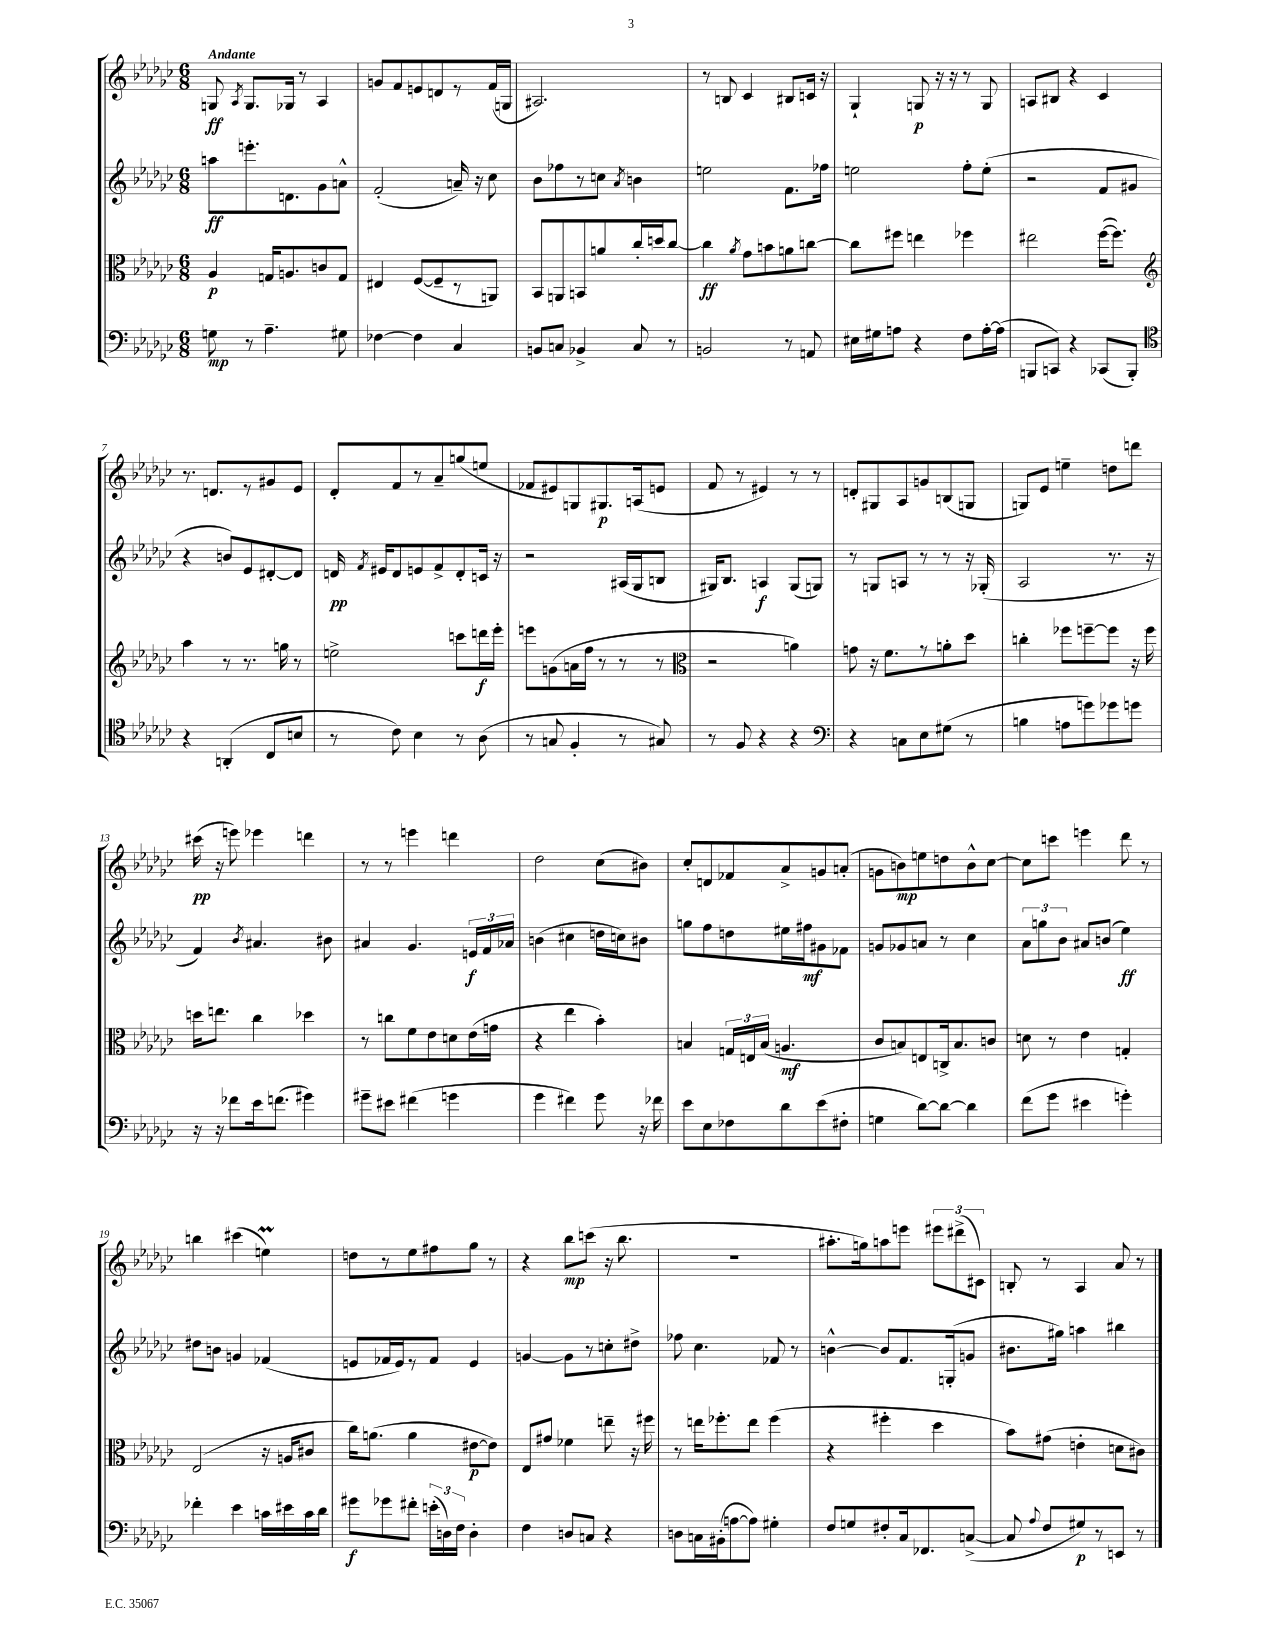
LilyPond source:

<<
\new StaffGroup <<
\new Staff = "s0" {
    \clef treble \key ges \major \numericTimeSignature \time 6/8 \tempo "Andante"
    \autoBeamOff g8\ff \acciaccatura { aes8 } g8.[ ges16] r8 aes4 |
    g'8[ f'8 e'8 d'8 r8 f'16( g16] |
    ais2.) |
    r8 b8 ces'4 bis8[ c'16] r16 |
    ges4-! g8\p r16 r16 r8 g8 |
    a8[ bis8] r4 ces'4 |
    r8. d'8.[ r8 gis'8 ees'8] |
    des'8[-. f'8 r8 aes'8-- g''8( e''8] |
    fes'8[ eis'8) g8 gis8.\p a16( e'8] |
    f'8 r8 eis'4) r8 r8 |
    d'8[-. gis8 aes8 g'8 b8( g8] |
    g8[) ees'8] e''4-- d''8[ d'''8] |
    cis'''16\pp( r16 e'''8) ees'''4 d'''4 |
    r8 r8 e'''4 d'''4 |
    des''2 ces''8[( bis'8]) |
    ces''8[-. d'8 fes'8 aes'8-> g'8 a'8]-.( |
    g'8[ b'8\mp) e''8 d''8 b'8-^ ces''8]~ |
    ces''8[ c'''8] e'''4 des'''8 r8 |
    b''4 cis'''4( e''4\prall) |
    d''8[ r8 ees''8 fis''8 ges''8] r8 |
    r4 bes''8[\mp c'''8]( r16 bes''8. |
    R2. |
    ais''8.[-. g''16) a''8 e'''8] \tuplet 3/2 { eis'''8[ dis'''8->( cis'8]) } |
    b8-. r8 aes4 aes'8 r8 \bar "|." |
}
\new Staff = "s1" {
    \clef treble \key ges \major \numericTimeSignature \time 6/8
    \autoBeamOff a''8[\ff e'''8.-. d'8. ges'8 a'8]-^ |
    f'2-.( a'16--) r16 ces''8 |
    bes'8[ fes''8 r8 c''8] \acciaccatura { aes'8 } b'4 |
    e''2 f'8.[ fes''16] |
    e''2 f''8[-. e''8]-.( |
    r2 f'8[ gis'8] |
    r4 b'8[) ees'8 dis'8~-. dis'8] |
    d'16\pp \acciaccatura { f'8 } eis'16[ d'8 e'8 f'8-> d'8-. c'16] r16 |
    r2 ais16[( ges16 b8] |
    gis16[) bes8.] a4\f gis8[( g8]) |
    r8 g8[ a8] r8 r8 r16 ges16-.( |
    aes2 r8. r16 |
    f'4) \acciaccatura { bes'8 } ais'4. bis'8 |
    ais'4 ges'4. \tuplet 3/2 { e'16[\f f'16 aes'16] } |
    b'4( cis''4 d''16[ c''16) bis'8] |
    g''8[ f''8 d''8 eis''16 fis''16\mf gis'8 fes'8] |
    g'8[ ges'8 a'8] r8 ces''4 |
    \tuplet 3/2 { aes'8[ g''8 bes'8] } ais'8[ b'8]( ees''4\ff) |
    dis''8[ b'8] g'4 fes'4( |
    e'8[ fes'16 e'16) r8 fes'8] e'4 |
    g'4~ g'8[ r8 c''8-. dis''8]-> |
    fes''8 ces''4. fes'8 r8 |
    b'4~-^ b'8[ f'8. g16-.( g'8] |
    bis'8.[ gis''16]) a''4 bis''4 \bar "|." |
}
\new Staff = "s2" {
    \clef alto \key ges \major \numericTimeSignature \time 6/8
    \autoBeamOff aes4\p g16[ a8. c'8 g8] |
    eis4 f8[~( f8-- r8 a,8]) |
    bes,8[ a,8 b,8 a'8 ces''16-. d''16 ces''8]~ |
    ces''4\ff \acciaccatura { aes'8 } ges'8[ b'8 a'8 c''8]~ |
    c''8[ fis''8] e''4 fes''4 |
    eis''2 f''16[~( f''8.]) |
    \clef treble aes''4 r8 r8. g''16 r8 |
    e''2-> c'''8[ d'''16\f ees'''16]-. |
    e'''8[ g'8( a'16 f''16] r8 r8 r8 |
    \clef alto r2 a'4) |
    g'8 r16 f'8.[ r8 a'8-. des''8] |
    c''4-. fes''8[ f''8~-- f''8] r16 f''16 |
    d''16[ e''8.] ces''4 des''4 |
    r8 c''8[ f'8 ees'8 d'8 ees'16( g'16] |
    r4 ees''4 bes'4-.) |
    b4 \tuplet 3/2 { g16[ e16 b16]( } a4.\mf |
    ces'8[ b8) e8 c16-> b8. c'8] |
    d'8 r8 ees'4 g4-. |
    ees2( r16 a16[ cis'8] |
    ces''16[) a'8.]( a'4 eis'8[~\p eis'8]) |
    ees8[ gis'8] fes'4 e''8-- r16 fis''16 |
    r8 e''16[ fes''8.-. e''8] fes''4( |
    r4 fis''4-. des''4 |
    bes'8[) gis'8]( e'4-. d'8[ cis'8]) \bar "|." |
}
\new Staff = "s3" {
    \clef bass \key ges \major \numericTimeSignature \time 6/8
    \autoBeamOff g8\mp r8 aes4.-- gis8 |
    fes4~ fes4 ces4 |
    b,8[ c8] bes,4-> c8 r8 |
    b,2 r8 a,8 |
    eis16[ gis16 a8] r4 f8[ a16~-. a16]( |
    b,,8[ c,8]) r4 ces,8[( b,,8]-.) |
    \clef tenor r4 a,4-.( ces8[ b8] |
    r8 ces'8) bes4 r8 aes8( |
    r8 g8 f4-. r8 gis8) |
    r8 f8 r4 r4 |
    \clef bass r4 c8[ ees8 gis8]( r8 |
    b4 a8[ g'8) ges'8 g'8] |
    r16 r16 fes'8[ ees'16 f'8.]( gis'4) |
    gis'8[-- eis'8] fis'4( g'4 |
    ges'4 fis'4) ges'8 r16 fes'16 |
    ees'8[ ees8 fes8 des'8 ees'8( fis8]-. |
    g4 des'8[~) des'8]~ des'4 |
    f'8[( ges'8] eis'4 g'4-.) |
    fes'4-. ees'4 c'16[ eis'16 c'16 des'16] |
    gis'8[\f ges'8 fis'8]-. \tuplet 3/2 { e'16[-.( d16) f16] } d4-. |
    f4 d8[ c8] r4 |
    d8[ c16 bis,16-.( a8~ a8]) gis4-. |
    f8[ g8 fis8-. ces16 fes,8. c8]~->( |
    c8 \appoggiatura { aes8 } f8[ gis8\p) r8 e,8] r8 \bar "|." |
}
>>
>>
